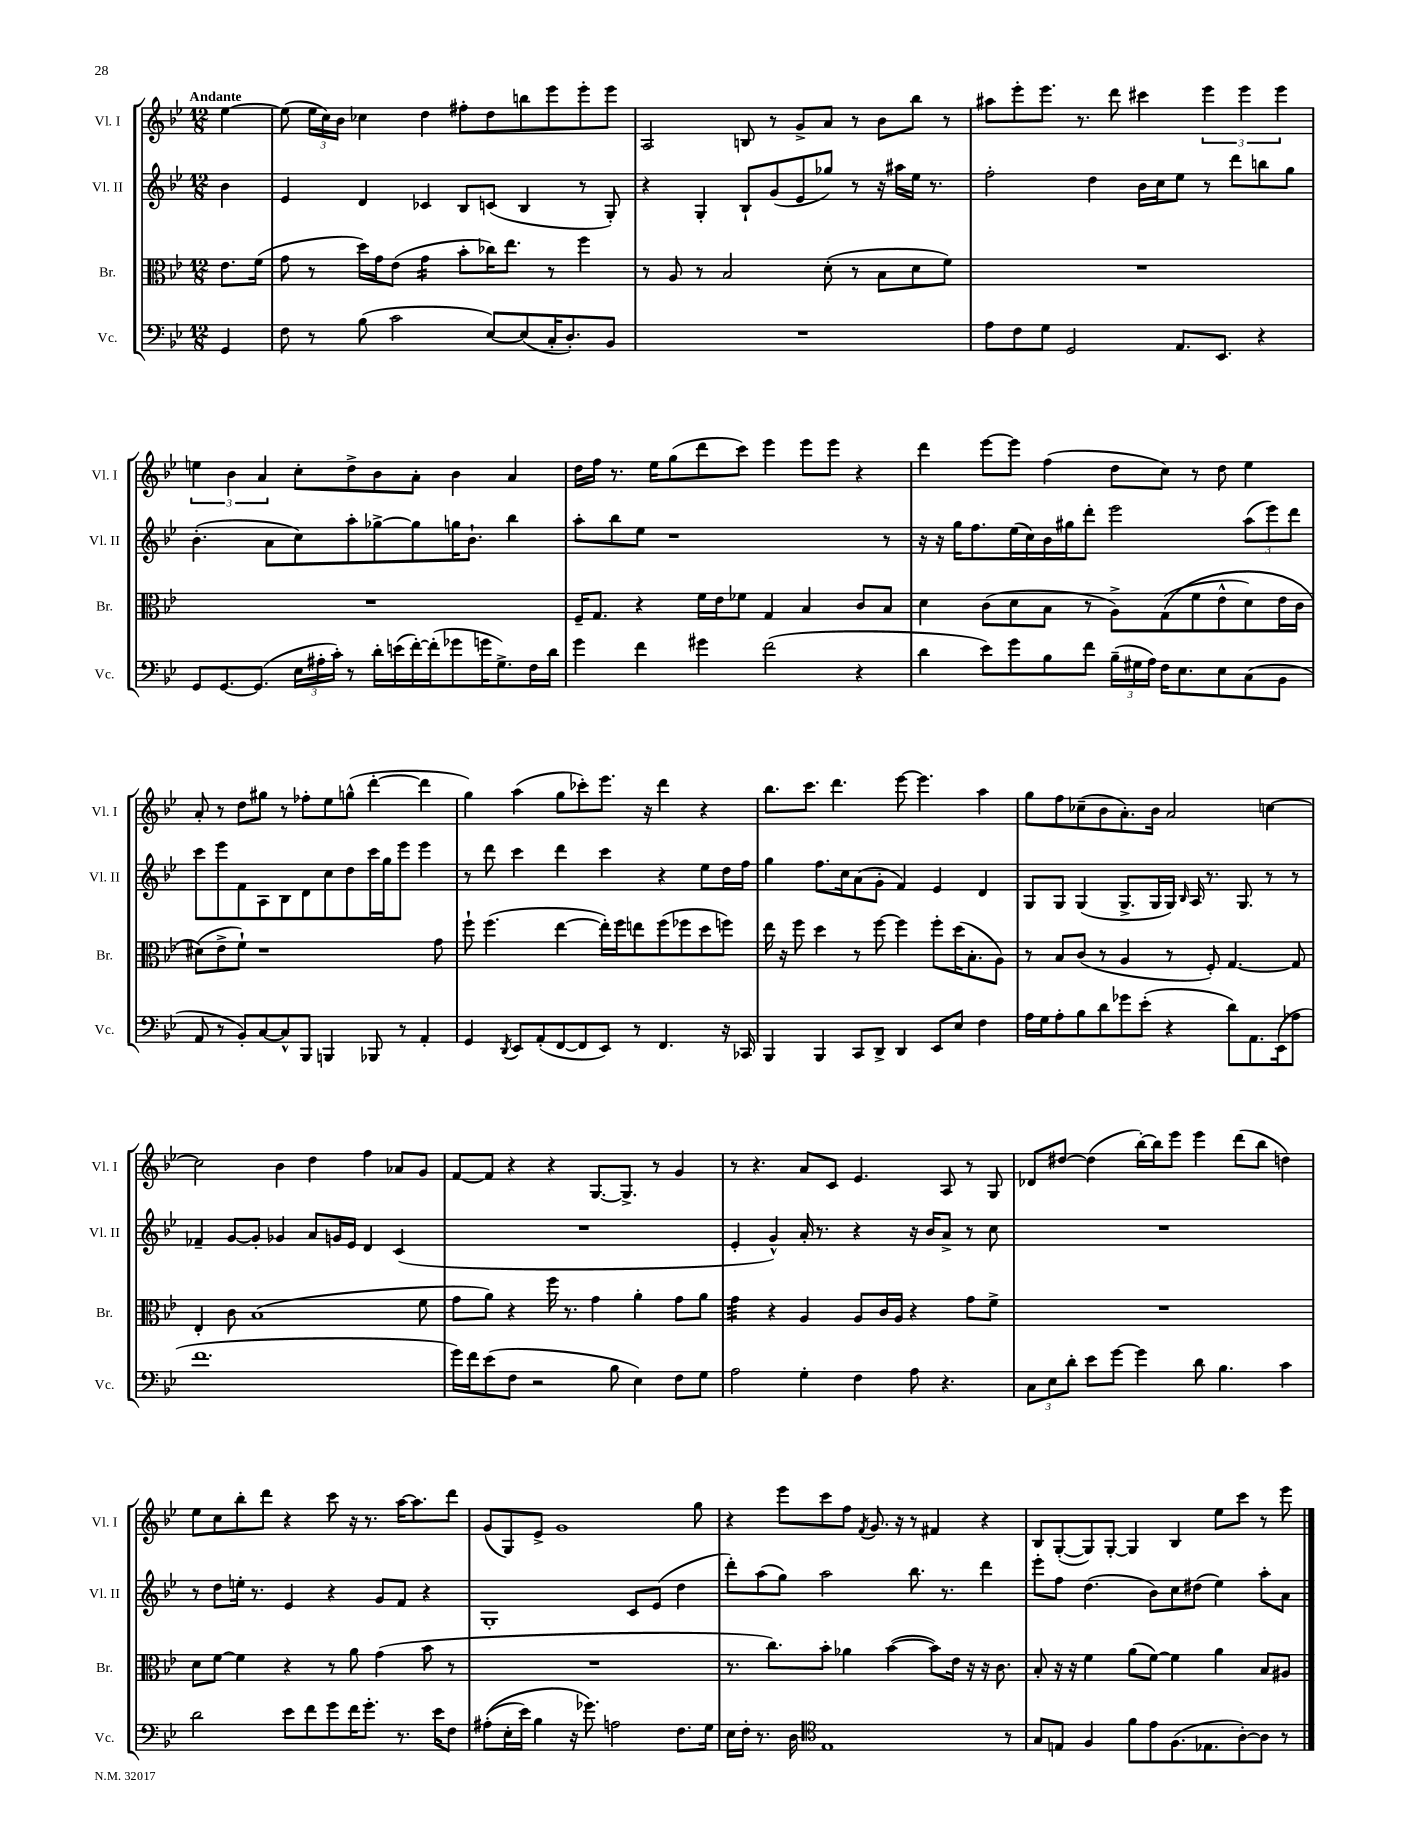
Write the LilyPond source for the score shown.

<<
\new StaffGroup <<
\new Staff = "s0" \with { instrumentName = "Vl. I" shortInstrumentName = "Vl. I" } {
    \clef treble \key bes \major \numericTimeSignature \time 12/8 \partial 4 \tempo "Andante"
    \autoBeamOff ees''4~ |
    ees''8( \tuplet 3/2 { ees''16[ c''16) bes'16] } ces''4 d''4 fis''8[-. d''8 b''8 ees'''8 ees'''8-. ees'''8] |
    a2 b8 r8 g'8[-> a'8] r8 bes'8[ bes''8] r8 |
    ais''8[ ees'''8-. ees'''8.] r8. d'''8 cis'''4 \tuplet 3/2 { ees'''4 ees'''4 ees'''4 } |
    \tuplet 3/2 { e''4 bes'4 a'4 } c''8[-. d''8-> bes'8 a'8]-. bes'4 a'4 |
    d''16[ f''16] r8. ees''16[ g''8( d'''8 c'''8]) ees'''4 ees'''8[ ees'''8] r4 |
    d'''4 ees'''8[~ ees'''8] f''4( d''8[ c''8]) r8 d''8 ees''4 |
    a'8-. r8 d''8[ gis''8] r8 fes''8[-. ees''8 g''8]-^( d'''4~-. d'''4 |
    g''4) a''4( g''8[ ces'''8-.) ees'''8.] r16 d'''4 r4 |
    bes''8.[ c'''8.] d'''4. ees'''8~ ees'''4. a''4 |
    g''8[ f''8 ces''8--( bes'8 a'8.-.) bes'16] a'2 c''4~ |
    c''2 bes'4 d''4 f''4 aes'8[ g'8] |
    f'8[~ f'8] r4 r4 g8.[~ g8.]-> r8 g'4 |
    r8 r4. a'8[ c'8] ees'4. a8 r8 g8 |
    des'8[ dis''8]~ dis''4( bes''16[~-.) bes''16 ees'''8] ees'''4 d'''8[( bes''8] d''4) |
    ees''8[ c''8 bes''8-. d'''8] r4 c'''8 r16 r8. a''16[~ a''8. d'''8] |
    g'8[( g8) ees'8]-> g'1 g''8 |
    r4 ees'''8[ c'''8 f''8] \acciaccatura { f'8 } g'8. r16 r8 fis'4 r4 |
    bes8[ g8~-.( g8) g8]~-. g4 bes4 ees''8[ c'''8] r8 ees'''8 \bar "|." |
}
\new Staff = "s1" \with { instrumentName = "Vl. II" shortInstrumentName = "Vl. II" } {
    \clef treble \key bes \major \numericTimeSignature \time 12/8 \partial 4
    \autoBeamOff bes'4 |
    ees'4 d'4 ces'4 bes8[ c'8]( bes4 r8 g8-.) |
    r4 g4-. bes8[-! g'8( ees'8 ges''8]) r8 r16 ais''16[ ees''16] r8. |
    f''2-. d''4 bes'16[ c''16 ees''8] r8 d'''8[ b''8 g''8] |
    bes'4.-.( a'8[ c''8) a''8-. ges''8~-> ges''8 g''16 bes'8.]-! bes''4 |
    a''8[-. bes''8 ees''8] r1 r8 |
    r16 r16 g''16[ f''8. ees''16( c''16) bes'16 gis''16 d'''8]-. ees'''2 \tuplet 3/2 { a''8[( ees'''8) d'''8] } |
    c'''8[ ees'''8 f'8 a8 bes8 d'8 c''8 d''8 c'''16 g''16 ees'''8] ees'''4 |
    r8 d'''8 c'''4 d'''4 c'''4 r4 ees''8[ d''16 f''16] |
    g''4 f''8.[ c''16 a'8( g'8]-. f'4) ees'4 d'4 |
    g8[ g8] g4( g8.[-> g16 g16]) \grace { bes16 } a16 r8. g8. r8 r8 |
    fes'4-- g'8[~ g'8]-. ges'4 a'8[ g'16 ees'16] d'4 c'4( |
    R1. |
    ees'4-. g'4-^) a'16-. r8. r4 r16 bes'16[ a'8]-> r8 c''8 |
    R1. |
    r8 d''8[ e''16]-. r8. ees'4 r4 g'8[ f'8] r4 |
    g1-. c'8[ ees'8]( d''4 |
    d'''8[-.) a''8( g''8]) a''2 bes''8. r8. d'''4 |
    ees'''8[-. f''8] d''4.( bes'8[) c''8 dis''8]( ees''4) a''8[-. a'8] \bar "|." |
}
\new Staff = "s2" \with { instrumentName = "Br." shortInstrumentName = "Br." } {
    \clef alto \key bes \major \numericTimeSignature \time 12/8 \partial 4
    \autoBeamOff ees'8.[ f'16]( |
    g'8 r8 d''16[) g'16 ees'8]( g'4:16 bes'8[-. ces''16) ees''8.] r8 f''4 |
    r8 a8 r8 bes2 d'8-.( r8 bes8[ d'8 f'8]) |
    R1. |
    R1. |
    f16[-- g8.] r4 f'16[ ees'16 fes'8] g4 bes4 c'8[ bes8] |
    d'4 c'8[( d'8 bes8] r8 a8[->) g8(\( f'8 ees'8-^ d'8) ees'16 c'16] |
    dis'8[(\) ees'8-> f'8]-!) r1 g'8 |
    f''8-! f''4.( ees''4~ ees''16[-.) f''16 e''8 f''8( fes''8 d''8 f''8]) |
    ees''16 r16 f''8 d''4 r8 f''8~ f''4 f''8[-. d''16( bes8.-. a8]) |
    r8 bes8[ c'8]( r8 a4 r8 f8-.) g4.~ g8 |
    ees4-. c'8 bes1( f'8 |
    g'8[ a'8]) r4 f''16 r8. g'4 a'4-. g'8[ a'8] |
    g'4:32 r4 a4 a8[ c'16 a16] r4 g'8[ f'8]-> |
    R1. |
    d'8[ f'8]~ f'4 r4 r8 a'8 g'4( bes'8 r8 |
    R1. |
    r8. c''8.[) bes'8]-. aes'4 bes'4~( bes'8[) ees'16] r16 r16 c'8. |
    bes8-. r16 r16 f'4 a'8[( f'8]~) f'4 a'4 bes8[ ais8] \bar "|." |
}
\new Staff = "s3" \with { instrumentName = "Vc." shortInstrumentName = "Vc." } {
    \clef bass \key bes \major \numericTimeSignature \time 12/8 \partial 4
    \autoBeamOff g,4 |
    f8 r8 bes8( c'2 ees8[~) ees8( c16-. d8.-.) bes,8] |
    R1. |
    a8[ f8 g8] g,2 a,8.[ ees,8.] r4 |
    g,8[ g,8.~ g,8.]( \tuplet 3/2 { ees16[ ais16-. c'16]-.) } r8 d'16[-. e'16( f'16~-.) f'16-.( ges'8 g'16 g8.->) f16 d'16] |
    g'4 f'4 gis'4 f'2( r4 |
    d'4 ees'8[) g'8 bes8 f'8] \tuplet 3/2 { bes16[--( gis16 a16]) } f16[ ees8. ees8 c8( bes,8] |
    a,8 r8 bes,8[-.) c8~ c8-^ bes,,8] b,,4 bes,,8 r8 a,4-. |
    g,4 \acciaccatura { d,8 } ees,8[ a,8-.( f,8~ f,8 ees,8]) r8 f,4. r16 ces,16 |
    bes,,4 bes,,4 c,8[ d,8]-> d,4 ees,8[ ees8] f4 |
    a16[ g16 a8-. bes8 d'8 ges'8 ees'8]-.( r4 d'8[) a,8. ees,16( aes8] |
    f'1. |
    g'16[) f'16 ees'8( f8] r2 bes8 ees4) f8[ g8] |
    a2 g4-. f4 a8 r4. |
    \tuplet 3/2 { c8[ ees8 d'8]-. } ees'8[ g'8]~ g'4 d'8 bes4. c'4 |
    d'2 ees'8[ f'8 g'8 f'16 g'8.]-. r8. ees'16[ f8] |
    ais8[-.(\( ees16-. ees'16]) bes4 r16 ges'8.\) a2 f8.[ g16] |
    ees16[ f16]-. r8. d16 \clef tenor ees1 r8 |
    g8[ e8] f4 f'8[ ees'8 f8.( ees8. a8~-.) a8] r8 \bar "|." |
}
>>
>>
\layout { \context { \Score \remove "Bar_number_engraver" } }
